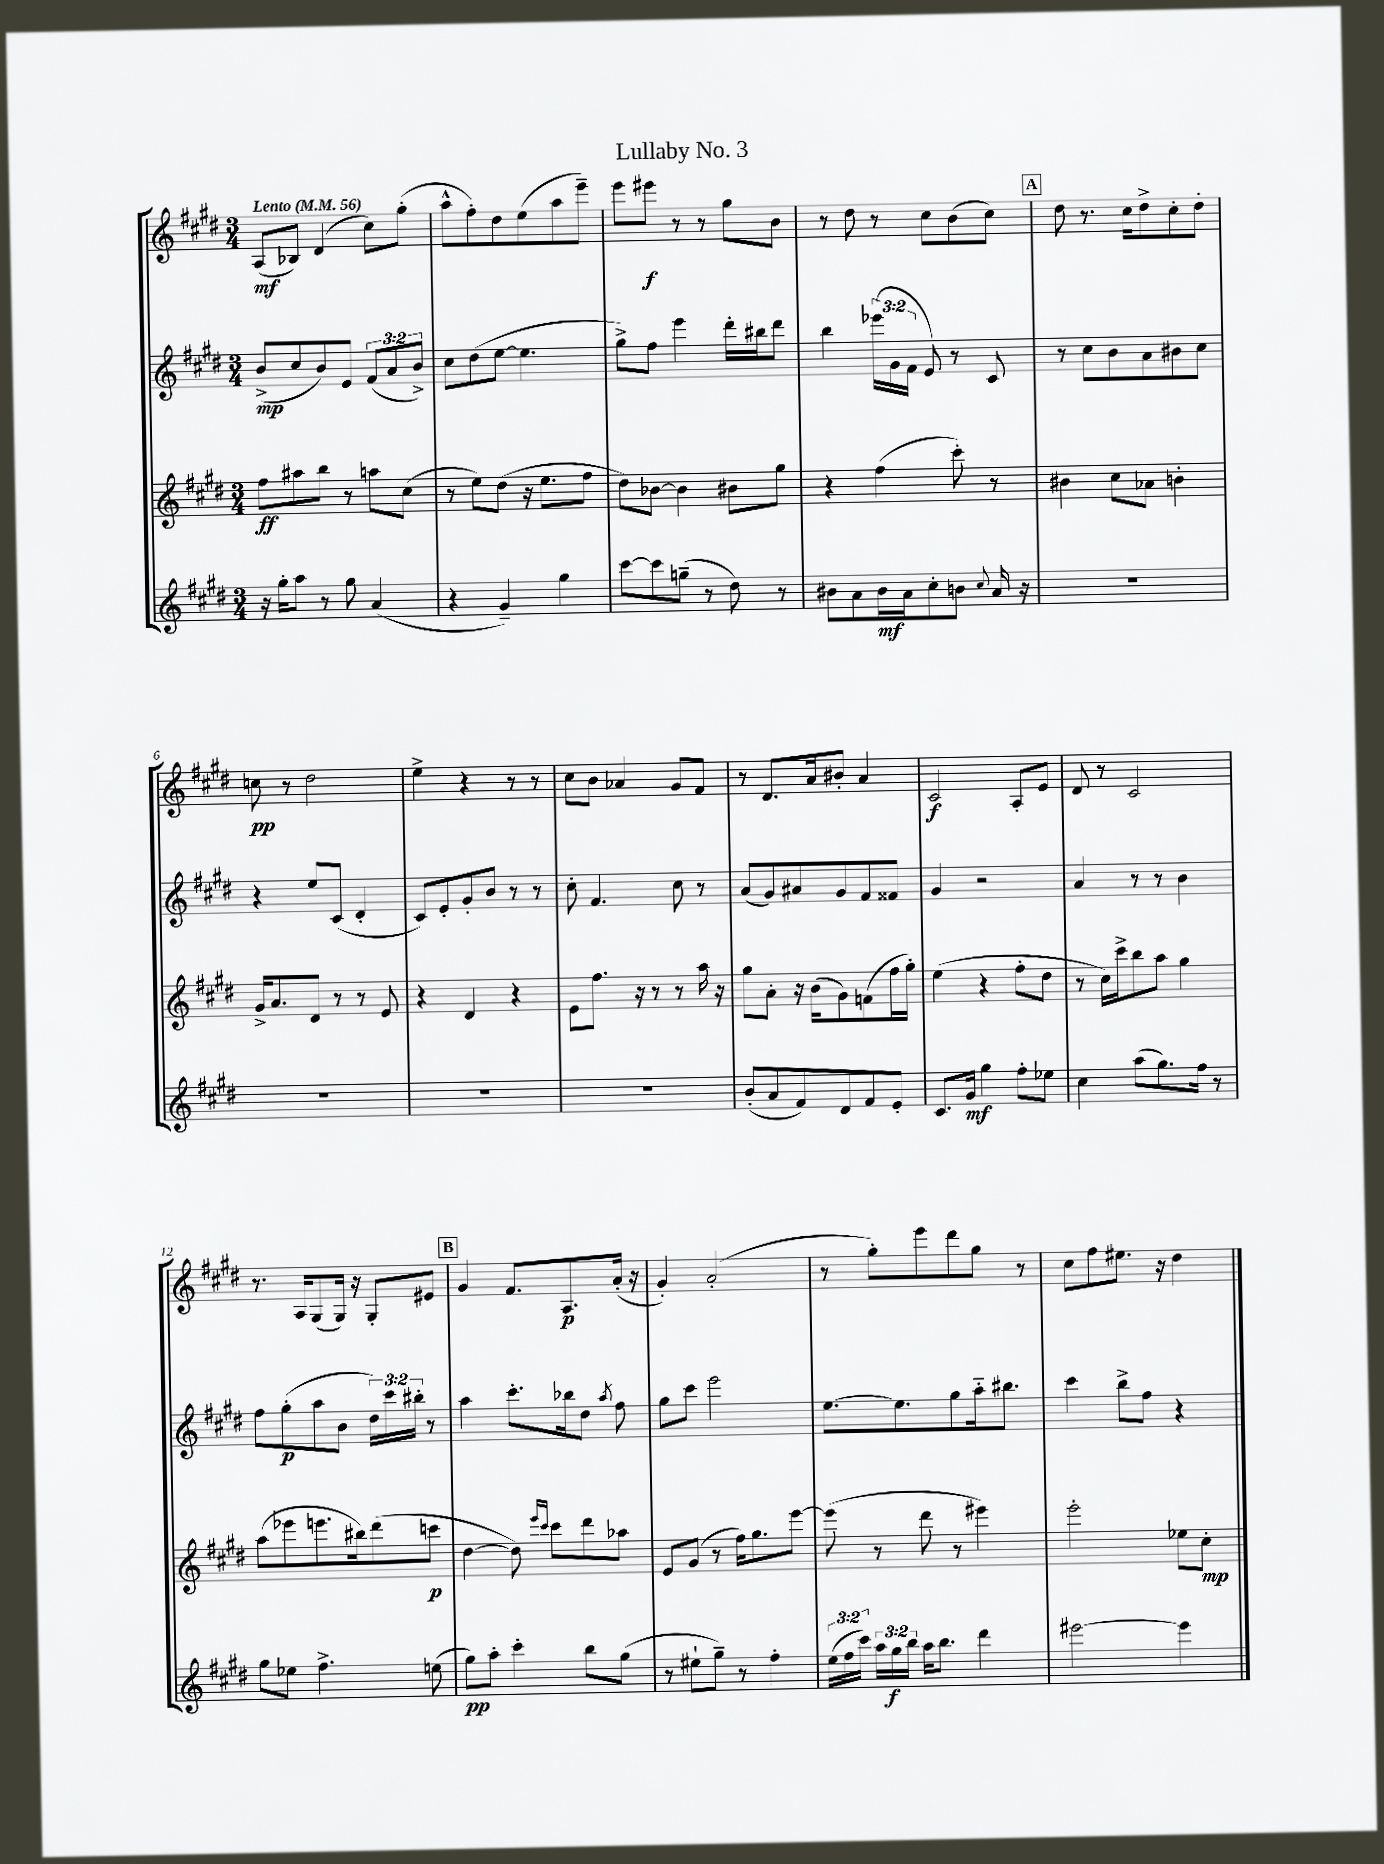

**kern	**dynam	**kern	**dynam	**kern	**dynam	**kern	**dynam
*part4	*part4	*part3	*part3	*part2	*part2	*part1	*part1
*staff4	*staff4	*staff3	*staff3	*staff2	*staff2	*staff1	*staff1
*clefG2	*	*clefG2	*	*clefG2	*	*clefG2	*
*k[f#c#g#d#]	*	*k[f#c#g#d#]	*	*k[f#c#g#d#]	*	*k[f#c#g#d#]	*
*M3/4	*	*M3/4	*	*M3/4	*	*M3/4	*
*MM56	*	*MM56	*	*MM56	*	*MM56	*
=1	=1	=1	=1	=1	=1	=1	=1
!	!	!	!	!	!	!LO:TX:a:B:t=Lento	!
16r	.	8ff#\L	ff	(8b^/L	mp	(8A/L	mf
16gg#'\KL	.	.	.	.	.	.	.
8aa\J	.	8aa#X\	.	8cc#/	.	8B-X/J)	.
8r	.	8bb\J	.	8b/)	.	(4d#/	.
8gg#\	.	8r	.	8e/J	.	.	.
(4a/	.	8aan\L	.	(12f#/L	.	8cc#\L)	.
.	.	.	.	12a/	.	.	.
.	.	(8cc#\J	.	.	.	(8gg#'\J	.
.	.	.	.	12b^/J)	.	.	.
=2	=2	=2	=2	=2	=2	=2	=2
4r	.	8r	.	8cc#\L	.	8aa^^\L	.
.	.	8ee\L)	.	(8dd#\	.	8ff#'\)	.
4g#~/)	.	(8dd#\J	.	[8ee\J	.	8dd#\	.
.	.	16r	.	4.ee\]	.	(8ee\	.
.	.	8.ee\L	.	.	.	.	.
4gg#\	.	.	.	.	.	8aa\	.
.	.	8ff#\J	.	.	.	8eee~\J)	.
=3	=3	=3	=3	=3	=3	=3	=3
[8ccc#\L	.	8dd#\L)	.	8gg#^\L)	.	8eee\L	.
8ccc#\]	.	[8b-X\J	.	8ff#\J	.	8eee#X\J	f
(8ggn~\J	.	4b-\]	.	4eee\	.	8r	.
8r	.	.	.	.	.	8r	.
8dd#\)	.	8b#X\L	.	16ddd#'\LL	.	8gg#\L	.
.	.	.	.	16bb#X\J	.	.	.
8r	.	8gg#\J	.	8ddd#\J	.	8b\J	.
=4	=4	=4	=4	=4	=4	=4	=4
8b#X\L	.	4r	.	4bb\	.	8r	.
8a\	.	.	.	.	.	8dd#\	.
16b#\L	mf	(4ff#\	.	(24eee-X\LL	.	8r	.
.	.	.	.	24g#\	.	.	.
16a\J	.	.	.	.	.	.	.
.	.	.	.	24f#\JJ	.	.	.
8cc#'\	.	.	.	8e/)	.	8cc#\L	.
8bn\J	.	8ccc#'\)	.	8r	.	(8b\	.
8qqcc#/	.	.	.	.	.	.	.
16a/	.	8r	.	8c#/	.	8cc#\J)	.
16r	.	.	.	.	.	.	.
!!LO:REH:place=s1:t=A
=5	=5	=5	=5	=5	=5	=5	=5
2.r	.	4b#X\	.	8r	.	8dd#\	.
.	.	.	.	8cc#\L	.	8.r	.
.	.	8cc#\L	.	8b\	.	.	.
.	.	.	.	.	.	16cc#\KL	.
.	.	8a-X\J	.	8a\	.	8dd#^\	.
.	.	4bn'\	.	8b#X\	.	8cc#'\	.
.	.	.	.	8cc#\J	.	8dd#'\J	.
!!LO:LB:g=z
=6	=6	=6	=6	=6	=6	=6	=6
2.r	.	16g#^/KL	.	4r	.	8ccn\	pp
.	.	8.a/	.	.	.	.	.
.	.	.	.	.	.	8r	.
.	.	8d#/J	.	8ee/L	.	2dd#\	.
.	.	8r	.	(8c#/J	.	.	.
.	.	8r	.	4d#'/	.	.	.
.	.	8e/	.	.	.	.	.
=7	=7	=7	=7	=7	=7	=7	=7
2.r	.	4r	.	8c#/L)	.	4ee^\	.
.	.	.	.	8e'/	.	.	.
.	.	4d#/	.	8g#'/	.	4r	.
.	.	.	.	8b/J	.	.	.
.	.	4r	.	8r	.	8r	.
.	.	.	.	8r	.	8r	.
=8	=8	=8	=8	=8	=8	=8	=8
2.r	.	8e\L	.	8cc#'\	.	8cc#\L	.
.	.	8.ff#\J	.	4.f#/	.	8b\J	.
.	.	.	.	.	.	4a-X/	.
.	.	16r	.	.	.	.	.
.	.	8r	.	.	.	.	.
.	.	8r	.	8cc#\	.	8g#/L	.
.	.	16aa\	.	8r	.	8f#/J	.
.	.	16r	.	.	.	.	.
=9	=9	=9	=9	=9	=9	=9	=9
(8b'/L	.	8gg#\L	.	(8a/L	.	8r	.
8a/	.	8a'\J	.	8g#/)	.	8.d#/L	.
8f#/)	.	16r	.	8a#X/	.	.	.
.	.	(16b\KL	.	.	.	16a/k	.
8d#/	.	8g#\)	.	8g#/	.	8b#X'/J	.
8f#/	.	(8fn\	.	8f#/	.	4a/	.
8e'/J	.	16ff#\L	.	8f##X/J	.	.	.
.	.	16gg#'\JJ)	.	.	.	.	.
=10	=10	=10	=10	=10	=10	=10	=10
8.c#/L	.	(4ee\	.	4g#/	.	2c#/	f
16g#/Jk	mf	.	.	.	.	.	.
4gg#\	.	4r	.	2r	.	.	.
8ff#'\L	.	8ff#'\L	.	.	.	8A'/L	.
8ee-X\J	.	8dd#\J	.	.	.	8e/J	.
=11	=11	=11	=11	=11	=11	=11	=11
4cc#\	.	8r	.	4a/	.	8d#/	.
.	.	16cc#\LL)	.	.	.	8r	.
.	.	16ccc#^\J	.	.	.	.	.
(8aa\L	.	8bb\	.	8r	.	2c#/	.
8.gg#\)	.	8aa\J	.	8r	.	.	.
.	.	4gg#\	.	4b\	.	.	.
16ff#\Jk	.	.	.	.	.	.	.
8r	.	.	.	.	.	.	.
!!LO:LB:g=z
=12	=12	=12	=12	=12	=12	=12	=12
8gg#\L	.	(8aa\L	.	8ff#\L	.	8.r	.
8ee-X\J	.	8eee-X\	.	(8gg#'\	p	.	.
.	.	.	.	.	.	16A/KL	.
4.ff#^\	.	8.eeen\	.	8aa\	.	(8G#/	.
.	.	.	.	8b\J	.	16G#/Jk)	.
.	.	16bb#X\k)	.	.	.	16r	.
.	.	(8ddd#\	.	24dd#\LL)	.	8G#'/L	.
.	.	.	.	24ccc#\	.	.	.
.	.	.	.	24bb#X'\JJ	.	.	.
(8een\	.	8cccn\J	p	8r	.	8e#X/J	.
!!LO:REH:place=s1:t=B
=13	=13	=13	=13	=13	=13	=13	=13
8gg#\L)	pp	[4dd#\	.	4aa\	.	4g#/	.
8aa'\J	.	.	.	.	.	.	.
4ccc#'\	.	8dd#\])	.	8.ccc#'\L	.	8.f#/L	.
.	.	16qqeee/LL	.	.	.	.	.
.	.	16qqccc#/JJ	.	.	.	.	.
.	.	8ccc#\L	.	.	.	.	.
.	.	.	.	16bb-X\k	.	8.A/	p
8bb\L	.	8ddd#\	.	8dd#\J	.	.	.
.	.	.	.	8qaa/	.	.	.
(8gg#\J	.	8aa-X\J	.	8ff#\	.	(16a'/Jk	.
.	.	.	.	.	.	16r	.
=14	=14	=14	=14	=14	=14	=14	=14
8r	.	8e/L	.	8gg#\L	.	4g#'/)	.
8ee#X`\L	.	(8g#/J	.	8ccc#\J	.	.	.
8gg#~\J)	.	8r	.	2eee\	.	(2a'/	.
8r	.	16ff#\KL)	.	.	.	.	.
.	.	8.gg#\	.	.	.	.	.
4ff#'\	.	.	.	.	.	.	.
.	.	[8eee\J	.	.	.	.	.
=15	=15	=15	=15	=15	=15	=15	=15
(24ee\LL	.	(8eee\]	.	[8.ee\L	.	8r	.
24ff#\	.	.	.	.	.	.	.
24ccc#\JJ)	.	.	.	.	.	.	.
24aa\LL	.	8r	.	.	.	8gg#'\L)	.
24gg#\	f	.	.	.	.	.	.
.	.	.	.	8.ee\]	.	.	.
24bb\JJ	.	.	.	.	.	.	.
16aa\KL	.	8ddd#\	.	.	.	8eee\	.
8.bb\J	.	.	.	.	.	.	.
.	.	8r	.	8gg#\	.	8ddd#\	.
4ddd#\	.	4eee#X\)	.	16aa\k	.	8gg#\J	.
.	.	.	.	8.bb#X\J	.	.	.
.	.	.	.	.	.	8r	.
=16	=16	=16	=16	=16	=16	=16	=16
[2eee#X\	.	2eee'\	.	4ccc#\	.	8cc#\L	.
.	.	.	.	.	.	8ff#\	.
.	.	.	.	8bb^\L	.	8.ee#X\J	.
.	.	.	.	8ff#\J	.	.	.
.	.	.	.	.	.	16r	.
4eee#\]	.	8ee-X\L	.	4r	.	4dd#\	.
.	.	8cc#'\J	mp	.	.	.	.
==	==	==	==	==	==	==	==
*-	*-	*-	*-	*-	*-	*-	*-
